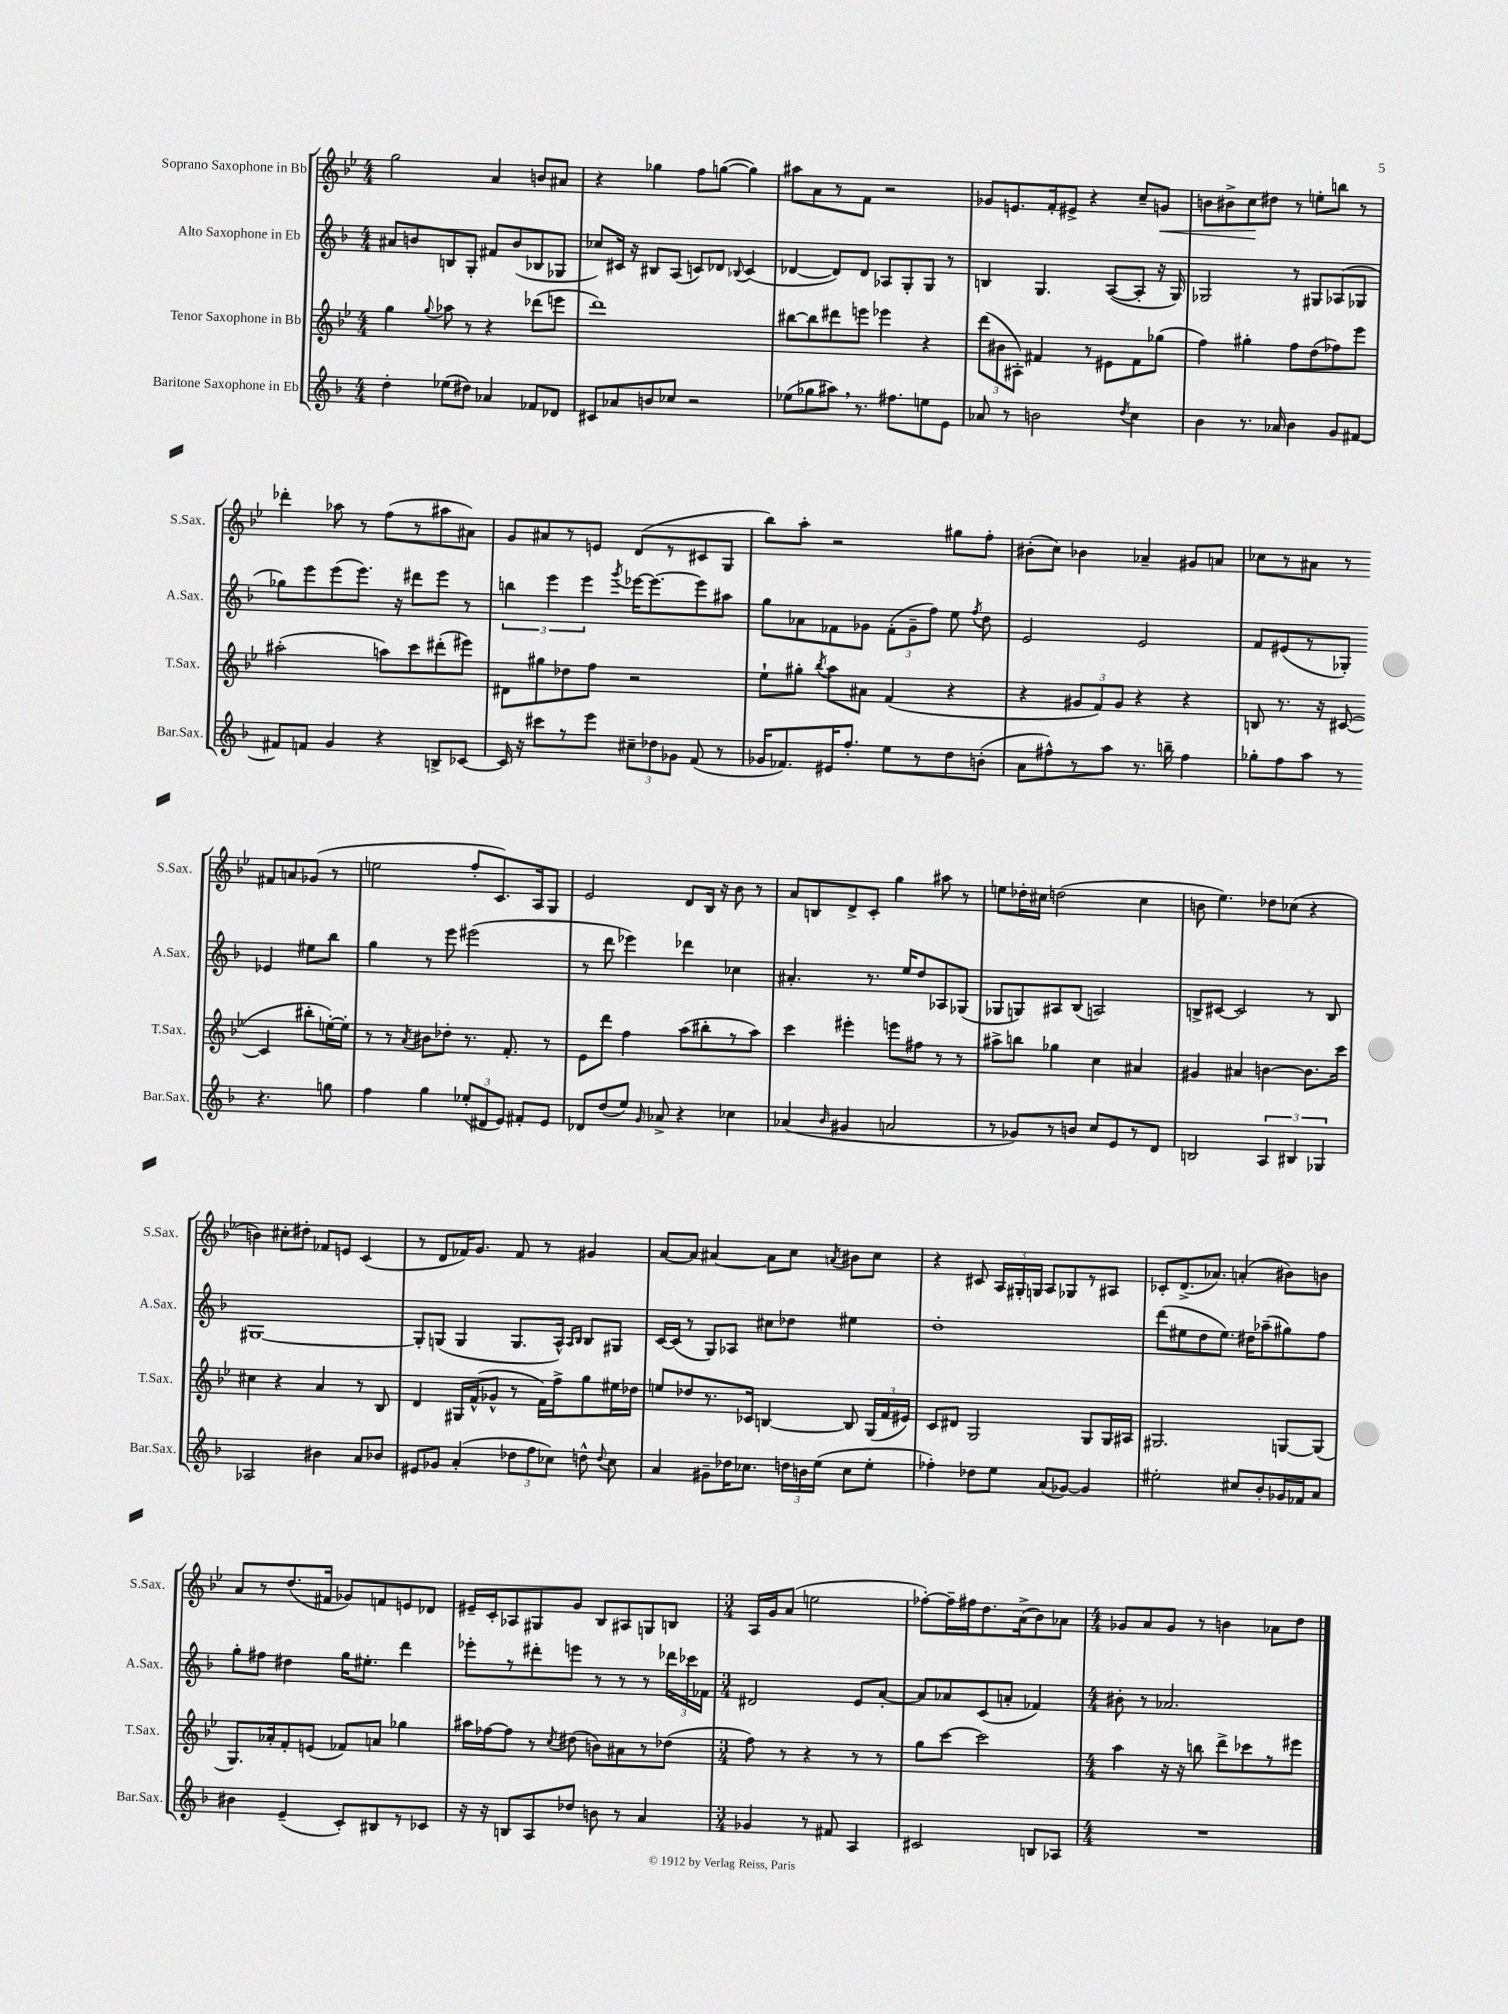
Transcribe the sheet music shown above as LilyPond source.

<<
\new StaffGroup <<
\new Staff = "s0" \with { instrumentName = "Soprano Saxophone in Bb" shortInstrumentName = "S.Sax." } {
    \clef treble \key bes \major \numericTimeSignature \time 4/4
    \autoBeamOff g''2 a'4 b'8[ ais'8] |
    r4 ges''4 f''8[ g''8]~( g''4) |
    ais''8[ a'8 r8 f'8] r2 |
    ges'8[ e'8. f'16-. eis'8]-> r4 c''8[-- g'8]\< |
    b'8[ bis'8-> c''8\! dis''8] r8 e''8[-. b''8] r8 |
    des'''4-. aes''8 r8 f''8[( r8 ais''8 ais'8]) |
    g'8[ ais'8 r8 e'8] d'8[( r8 cis'8 g8] |
    bes''8[) a''8]-. r2 gis''8[ f''8]-. |
    bis'8[-.( c''8]) bes'4 aes'4-- gis'8[ a'8] |
    ces''8[ r8 ais'8] r8 fis'8[ a'8 ges'8]( r8 |
    e''2 f''8[-. c'8.) a16 g8] |
    ees'2 d'8[ bes16] r16 bes'8 r8 |
    a'8[ b8 d'8-> c'8]-. g''4 ais''8 r8 |
    e''8[ des''16-. cis''16] d''2( cis''4 |
    b'8 ees''4.) des''8[ ces''8]( r4 |
    b'4) cis''8[-. dis''8]-. fes'8[ e'8] c'4( |
    r8 d'8[ fes'16) g'8.] fes'8 r8 gis'4 |
    a'8[~ a'8] ais'4~ ais'8[ c''8] \acciaccatura { a'8 } bis'8[ c''8] |
    r4 cis'8 \tuplet 3/2 { a16[ gis16-. g16] } a8[ ges8 r8 ais8] |
    ces'8[-. d'8.->( aes'8.]) a'4-.( bis'8[) b'8] |
    a'8[ r8 d''8.( fis'16] ges'8[) f'8 e'8 des'8] |
    eis'16[-- c'16-. aes8 gis8 g'8] bes8[ ais8 g8 b8] |
    \numericTimeSignature \time 3/4 a16[ g'16 a'8]( e''2 |
    fes''8[~-.) fes''16-- fis''16 d''8. a'16->( bes'8) aes'8] |
    \numericTimeSignature \time 4/4 ges'8[ a'8 ges'8] r8 b'4 aes'8[ d''8] \bar "|." |
}
\new Staff = "s1" \with { instrumentName = "Alto Saxophone in Eb" shortInstrumentName = "A.Sax." } {
    \clef treble \key f \major \numericTimeSignature \time 4/4
    \autoBeamOff ais'8[ b'8 b8 g8]-. fis'8[ b'8( bes8 ges8] |
    ces''8[) cis'16] r16 bis8[ a8]( c'8[) des'8] \appoggiatura { bes8 } c'4( |
    des'4~ des'8[) des'8] aes8[ g8-. g8] r8 |
    b4 g4. a8[~( a8]-. r16 g16) |
    ges2 r8 gis8[ aes8( ges8] |
    ges''8[) e'''8 e'''8( e'''8.]) r16 dis'''8[ e'''8] r8 |
    \tuplet 3/2 { b''4 e'''4 e'''4 } \acciaccatura { g'''8 } ees'''16[~ ees'''8.~ ees'''8 ais''8] |
    g''8[ aes'8 fes'8 ges'8] \tuplet 3/2 { fes'8[-.( ges'8-- f''8]) } e''8 \acciaccatura { f''8 } d''8 |
    e'2 e'2 |
    f'8[ eis'8( r8 ges8]-.) ees'4 eis''8[ bes''8] |
    g''4 r8 e'''8 eis'''2( |
    r8 d'''8 ees'''4) des'''4 ces''4 |
    ais'4.-. r8. e''16[ d''8 aes8 ges8]( |
    ges8[ g8) ais8 bes8]( a2) |
    b8[-> cis'8]~ cis'2 r8 b8 |
    gis1~ |
    gis8[-. g8]( g4 g8.[ a16]-^) \grace { a16[ bes16] } bes8[ gis8] |
    c'16[~ c'16]( r8 g8[) aes8] cis''8[ des''8] eis''4 |
    d''1-. |
    d'''8[( eis''8 d''8 eis''8.]) dis''16[ aes''8--( gis''8) f''8] |
    g''8[-. fis''8] dis''4 g''16[ eis''8.]-. d'''4 |
    ees'''8[-. r8 dis'''8-. e'''8] r8 r8 r8 \tuplet 3/2 { des'''16[ ces'''16 fes'16] } |
    \numericTimeSignature \time 3/4 dis'2 e'8[ a'8]~-. |
    a'8[ aes'8 c'8( a'8]-. fes'4) |
    \numericTimeSignature \time 4/4 bis'8-. r8 aes'2. \bar "|." |
}
\new Staff = "s2" \with { instrumentName = "Tenor Saxophone in Bb" shortInstrumentName = "T.Sax." } {
    \clef treble \key bes \major \numericTimeSignature \time 4/4
    \autoBeamOff g''4 \appoggiatura { g''8 } aes''8 r8 r4 des'''8[( e'''8] |
    d'''1) |
    bis''8[~ bis''8 dis'''8 e'''8] ees'''4 r4 |
    \tuplet 3/2 { d'''8[( bis'8 ais8]-.) } fis'4 r8 eis'8[ fis'8 ges''8]( |
    f''4) gis''4-. f''8[ d''8( fes''8) ees'''8] |
    ais''2-.( a''8[) c'''8 dis'''8-.( eis'''8]) |
    dis'8[ gis''8 des''8 f''8] r2 |
    ees''8[-! gis''8]-. \acciaccatura { bes''8 } a''8[ ais'8] f'4( r4 |
    r4 \tuplet 3/2 { gis'8[ f'8) gis'8] } r4 r4 |
    b8 r8. r16 cis'8~( cis'4 bis''8[-. e''16~-.) e''16]-. |
    r8 r8 \acciaccatura { a'8 } bis'8[ des''8]-. r8. f'8.-. r8 |
    ees'8[ d'''8] f''4 a''8[( bis''8-. r8 a''8]) |
    c'''4 eis'''4-. e'''8[ fis''8] r8 r8 |
    ais''8[-> b''8] ges''4 c''4 ais'4 |
    gis'4 ais'4 b'4~ b'8.[ c'''16] |
    cis''4 r4 a'4 r8 bes8 |
    d'4 gis16[ f'16-^( ges'8]-^ r8 f'16[) f''16-> g''8 eis''16 des''16] |
    e''8[ des''8 r8. ces'16] b4~ b8 \tuplet 3/2 { g16[( f'16 eis'16]) } |
    c'8[ dis'8] g2 g8[ g16 ais16] |
    gis2. g8[~ g8]( |
    g8.[) aes'16-. f'8-. e'8]( fes'8[) a'8] ges''4 |
    ais''16[ fes''16~ fes''8] r8 \acciaccatura { c''8 } dis''8( b'8[) ais'8 r8 des''8]( |
    \numericTimeSignature \time 3/4 f''8) r8 r4 r8 r8 |
    g''8[ c'''8]~ c'''2 |
    \numericTimeSignature \time 4/4 a''4 r16 r16 b''8 d'''8[-> ces'''8 r8 eis'''8] \bar "|." |
}
\new Staff = "s3" \with { instrumentName = "Baritone Saxophone in Eb" shortInstrumentName = "Bar.Sax." } {
    \clef treble \key f \major \numericTimeSignature \time 4/4
    \autoBeamOff d''4-. ees''8[( dis''8]) aes'4 fes'8[ des'8] |
    cis'8[ aes'8 b'8 ces''8] r2 |
    ees''8[( ges''8 ais''8]) \breathe r8. fis''8.[ e''8 e'8] |
    aes'8 r8 b'2 \acciaccatura { d''8 } c''4 |
    bes'4 r8. aes'16 bes'4 g'8[ fis'8]~ |
    fis'8[ f'8] g'4 r4 b8[-> ces'8]~ |
    ces'16 r16 cis'''8[ r8 e'''8] \tuplet 3/2 { cis''8[-- des''8 ges'8] } f'8( r8 |
    ges'16[ fes'8.) eis'16 f''8.]-. e''8[ r8 d''8 b'8]-.( |
    a'8[ fis''8-^) r8 a''8] r8. b''16-- fis''4 |
    ges''8[-. f''8 a''8] r8 r4. g''8 |
    f''4 g''4 \tuplet 3/2 { ees''8[-.( dis'8 e'8]) } fis'8[-. e'8] |
    des'8[ d''8( e''8]) \grace { g'16 } aes'8-> r4 ces''4 |
    aes'4( \grace { bes'16 } gis'4 a'2 |
    r8 ges'8[) r8 b'8] c''8[ e'8 r8 d'8] |
    b2 \tuplet 3/2 { a4 bis4 ges4 } |
    aes2 bis'4 a'8[ bes'8] |
    eis'8[ ges'8] a'4-.( \tuplet 3/2 { des''8[ f''8 ces''8]) } d''8-^ \appoggiatura { d''8 } ces''8 |
    a'4 gis'8[-- des''16 ces''8.] \tuplet 3/2 { d''16[ b'16 e''16]( } ces''8[ e''8]-. |
    fes''4-.) des''8[ e''8] a'8[( ges'8]~) ges'4 |
    eis''2-. cis''8[ bes'8-. ges'16 fes'16 a'8] |
    bis'4 e'4--( c'8[-.) bis8 r8 ces'8] |
    r16 r16 b8[ a8 des''8] b'8 r8 a'4 |
    \numericTimeSignature \time 3/4 ges'4 r8 fis'8 a4 |
    cis'2 b8[ aes8] |
    \numericTimeSignature \time 4/4 R1 \bar "|." |
}
>>
>>
\layout { \context { \Score \remove "Bar_number_engraver" } }
